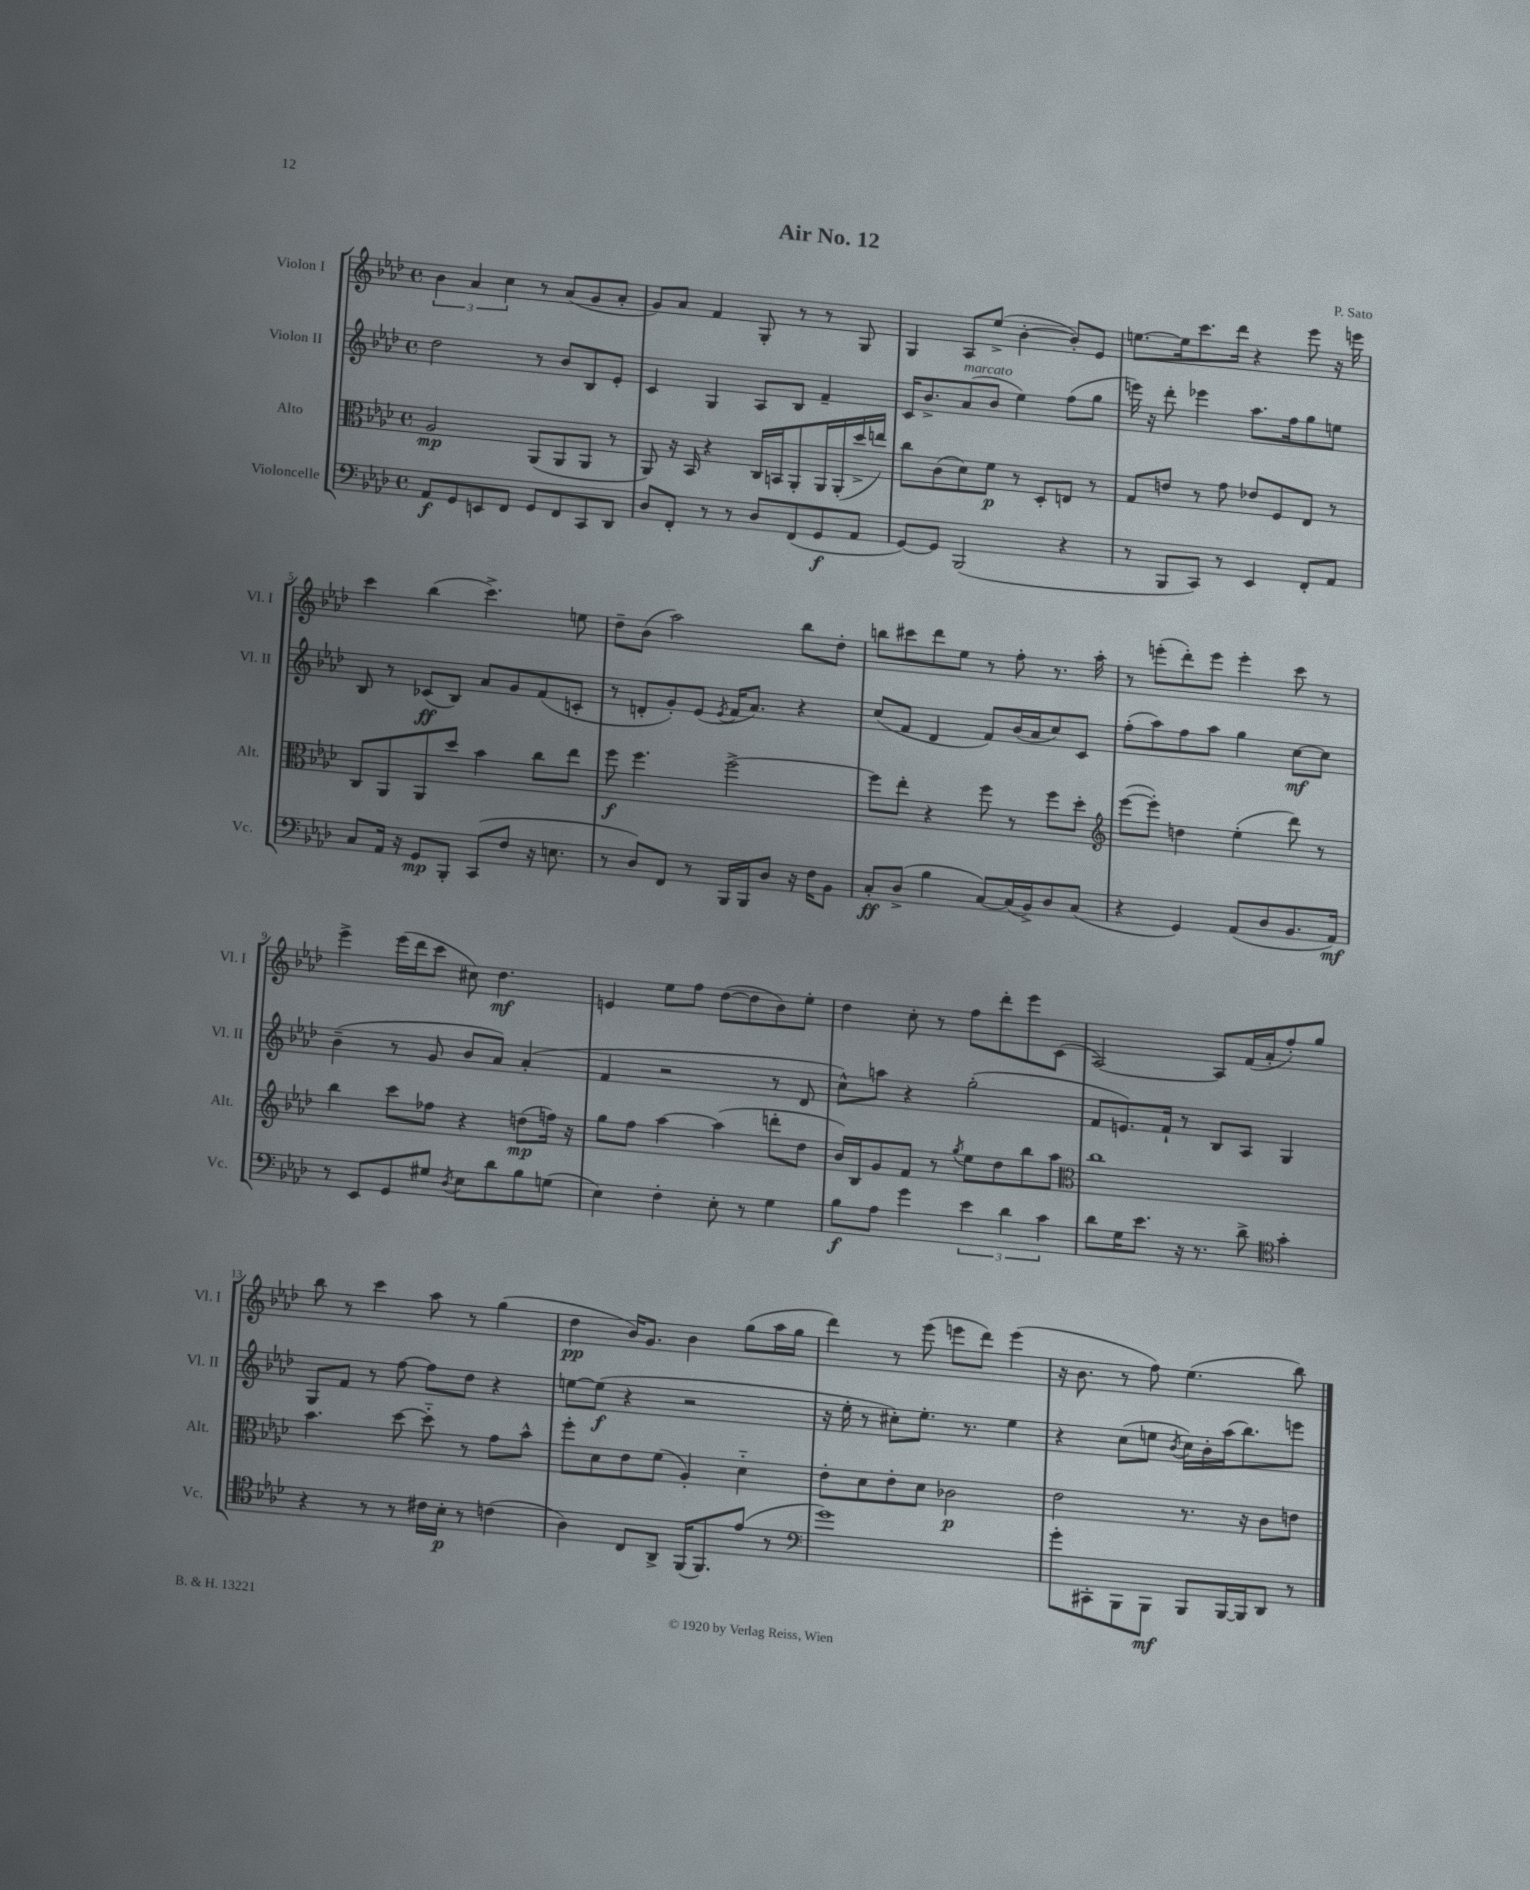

**kern	**kern	**kern	**kern
*staff4	*staff3	*staff2	*staff1
*clefF4	*clefC3	*clefG2	*clefG2
*k[b-e-a-d-]	*k[b-e-a-d-]	*k[b-e-a-d-]	*k[b-e-a-d-]
*M4/4	*M4/4	*M4/4	*M4/4
*met(c)	*met(c)	*met(c)	*met(c)
8AA-	2A-	2dd-	6b-
8GG	.	.	.
.	.	.	6a-
8EE	.	.	.
.	.	.	6cc
8FF	.	.	.
8GG	(8AA-	8r	8r
8FF	8AA-	8b-	(8a-
8CC	8AA-	8B-	8g
8DD-	8r	8e-'	8a-'
=	=	=	=
8D-	8AA-)	4c	8g)
8FF'	16r	.	8a-
.	16BB-	.	.
8r	4r	4G	4f
8r	.	.	.
8D-	16C	8A-	8G'
.	16BB	.	.
(8FF	8AA-'	8B-	8r
8GG	16AA-	4f~	8r
.	(16AA-'	.	.
8AA-	16dd-^	.	8G
.	16ee)	.	.
=	=	=	=
[8GG)	8cc	16c	4G
.	.	8.b-^	.
8GG]	(8c	.	.
(2BBB-	8d-)	(8a-	8A-
.	8f	8b-	(8ee-^
.	8r	4ee-)	[4b-'
.	8D-'	.	.
4r	8E	(8ff	8b-'])
.	8r	8gg	8e-
=	=	=	=
8r	8G	16eee)	[8.ee
.	.	16r	.
8BBB-	8e	8ddd-'	.
.	.	.	16ee]
8CC)	8r	4eee-	8.ccc
8r	8g	.	.
.	.	.	16ddd-
4EE-	8e-	8.aa-	4r
.	8F	.	.
.	.	16ff	.
8FF'	8E-	8gg	8eee-
8AA-	8r	8ee	16r
.	.	.	16eee
=	=	=	=
8C	8C	8B-	4ccc
16AA-	8AA-	8r	.
16r	.	.	.
8GG	8AA-	(8c-	(4bb-
8BBB-'	8dd-	8B-)	.
(8CC	4b-	8a-	4.ccc^)
8F	.	8g	.
16r	8cc	(8f	.
8.E	.	.	.
.	8ee-	8c'	8ee
=	=	=	=
8r	8ff	8r	8dd-~
8D-)	4.ff	8d'	(8b-
8FF	.	8g')	2aa-)
8r	.	(8e-	.
.	.	8qe-	.
16BBB-	[2ff^	16f	.
16BBB-	.	8.a-)	.
8D-	.	.	.
16r	.	4r	8bb-
16F	.	.	.
8BB-	.	.	8dd-'
=	=	=	=
8C'	8ff]	(8cc	8bb
(8D-^	8ee-'	8f	8ccc#
4B-	4r	4d-	8ddd-
.	.	.	8ee-
[8C)	8ff	8f)	8r
(16C]	8r	(16b-	8ff'
16BB-^)	.	16a-	.
8D-	8ff	8cc)	8.r
(8C	8dd-'	8c	.
.	.	.	16aa-'
=	=	=	=
*	*clefG2	*	*
4r	([8eee-	(8ff'	8r
.	8eee-'])	8aa-)	(8eee'
4GG)	4dd	8ff	8ddd-')
.	.	8aa-	8eee
(8AA-	(4ee-'	4gg	4eee'
8D-	.	.	.
8.BB-	8ddd-)	[8cc	8ccc
.	8r	8cc]	8r
16AA-)	.	.	.
=	=	=	=
8r	4bb-	(4b-~	4eee-^
8EE-	.	.	.
8GG	8ccc	8r	(16eee-
.	.	.	16ddd-
8G#	8ff-	8g	8ccc
8qD-	.	.	.
8E-	4r	8b-	8cc#)
8d-	.	8a-)	4.dd-
8B-	(8dd	(4a-'	.
(8G	16ff)	.	.
.	16r	.	.
=	=	=	=
4E-)	8gg	4f	4e
.	8ff	.	.
4F'	[4aa-	2r	8ee-
.	.	.	8ff
8E-'	(4aa-]	.	([8dd-
8r	.	.	8dd-]
4G	8ddd'	8r	8b-)
.	8dd-	8d-	8ee-'
=	=	=	=
8B-	16b-)	8cc^^)	4dd-
.	16B-	.	.
8A-	8g	8aa	.
4g	8f	4r	8cc'
.	8r	.	8r
.	8qgg	.	.
6e-	8ee-	(2gg'	8ff
.	8dd-	.	8ddd-'
6d-	.	.	.
.	8bb-	.	8eee-
6c	.	.	.
.	8aa-	.	(8c
=	=	=	=
*	*clefC3	*	*
8d-	1cc	8f	[2A-)
16G	.	8.e)	.
8.e-	.	.	.
.	.	16f`	.
16r	.	8r	.
8.r	.	.	.
.	.	8B-	8A-]
8d-^	.	8A-	(16f
.	.	.	16a-'
*clefC4	*	*	*
4g'	.	4G	8ff')
.	.	.	8gg
=	=	=	=
4r	4.b-	8G	8bb-
.	.	8f	8r
8r	.	8r	4ccc
8r	[8dd-	[8ff	.
16c#	8dd-'~]	8ff]	8aa-
16B-'	.	.	.
8r	8r	8dd-	8r
(4c	8g	4r	(4gg
.	8b-^^	.	.
=	=	=	=
4A-)	8ff'	[8ee	4dd-
.	8d-	(8ee]	.
8C	8e-	4r	16b-)
.	.	.	8.g
8AA-^	(8f	.	.
(16FF	4A-')	2r	4b-
8.FF)	.	.	.
(8e-	4d-'~	.	(8gg
8r	.	.	16aa-
.	.	.	16gg
=	=	=	=
*clefF4	*	*	*
1g)	8e-'	16r	4ddd-)
.	.	16ee-'	.
.	8d-	8r	.
.	8e-'	8cc#')	8r
.	8d-	8.ee-'	(8eee-
.	2c-	.	8eee
.	.	8.r	.
.	.	.	8ddd-)
.	.	4ee-	(4eee
=	=	=	=
8g'	2e-	4r	16r
.	.	.	8.b-
8CC#'	.	.	.
8BBB-	.	(8cc	8r
8BBB-	.	8ee	8ff)
.	.	8qb-	.
8BBB-	8.r	16cc)	(4.ee-
.	.	16b-'	.
[16BBB-	.	(16aa-	.
16BBB-]	16r	8.bb-)	.
8DD-	8c	.	.
8r	8e	8eee	8bb-)
==	==	==	==
*-	*-	*-	*-
